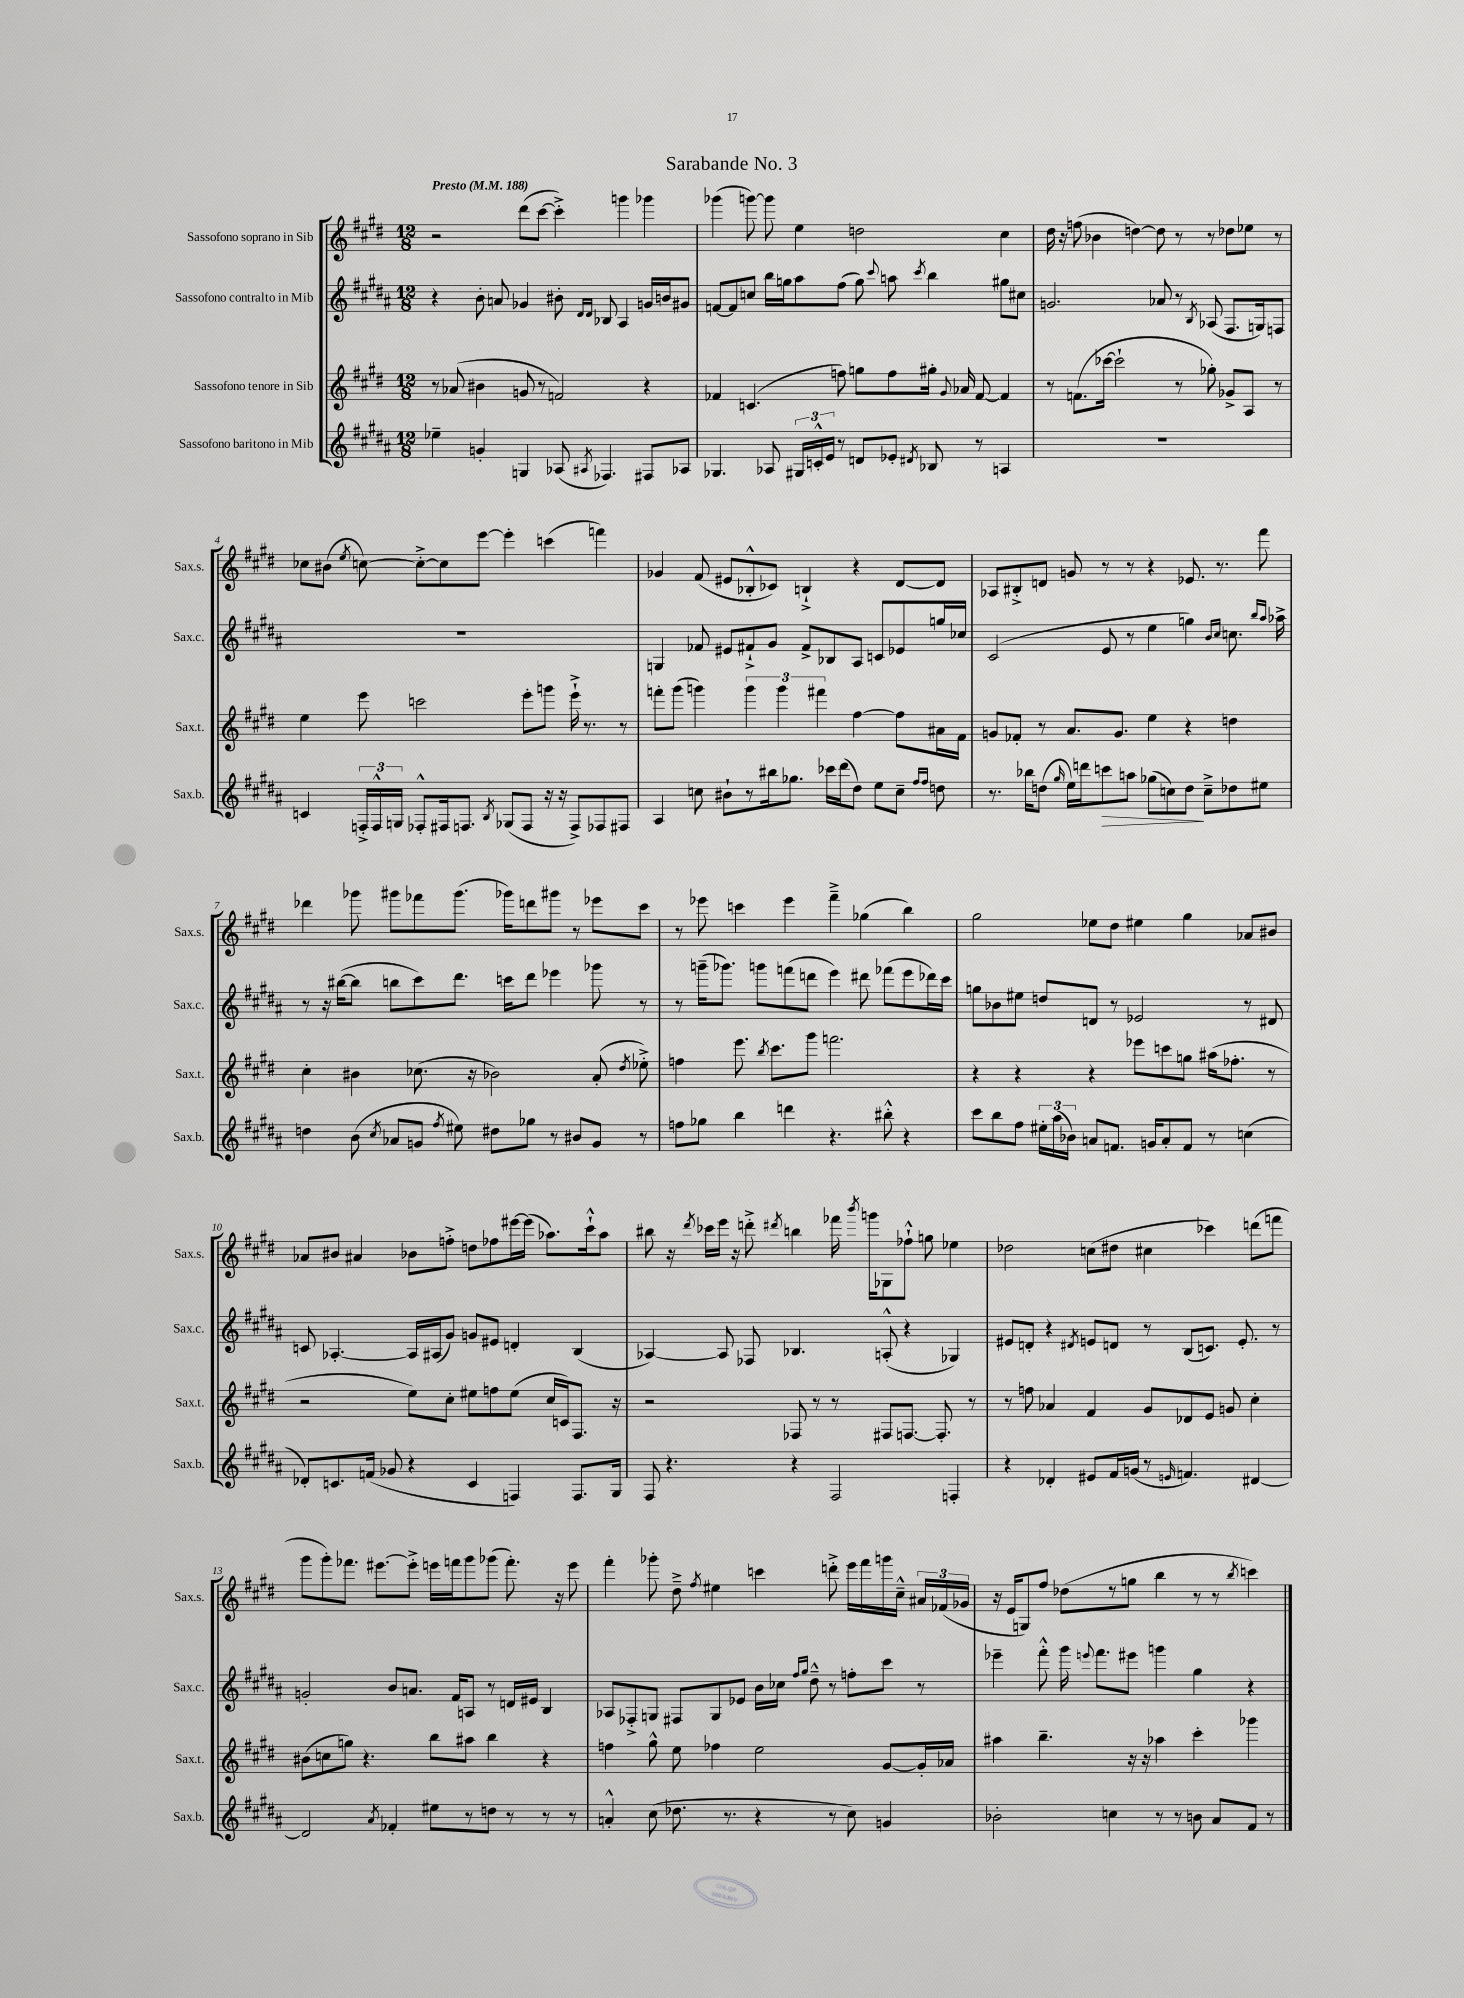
\header { title = "Sarabande No. 3" }
<<
\new StaffGroup <<
\new Staff = "s0" \with { instrumentName = "Sassofono soprano in Sib" shortInstrumentName = "Sax.s." } {
    \clef treble \key e \major \numericTimeSignature \time 12/8 \tempo "Presto" 4 = 188
    \autoBeamOff r2 dis'''8[( cis'''8]~ cis'''4-.->) g'''4 ges'''4 |
    ges'''4( g'''8~) g'''8 e''4 d''2 cis''4 |
    dis''16 r16 f''8( bes'4 d''4~) d''8 r8 r8 des''8[ ees''8] r8 |
    ces''8[ bis'8]( \acciaccatura { e''8 } c''8~) c''8[~-.-> c''8 e'''8]~ e'''4-. c'''4( f'''4) |
    ges'4 fis'8( eis'8[ bes8-.-^ ces'8]) b4-!-> r4 dis'8[~ dis'8] |
    aes8[ bis8-.-> d'8] g'8 r8 r8 r4 ees'8. r8. fis'''8 |
    des'''4 ges'''8 gis'''8[ fes'''8 gis'''8.]( ges'''16[) d'''8 gis'''8] r8 ees'''8[ cis'''8] |
    r8 ees'''8 c'''4 ees'''4 fis'''4---> ges''4( b''4) |
    gis''2 ees''8[ dis''8] eis''4 gis''4 aes'8[ bis'8] |
    aes'8[ bis'8] ais'4 bes'8[ f''8]-.-> d''8[ fes''8 eis'''16~ eis'''16]( aes''8.[) cis'''16-!-^ aes''8] |
    bis''8 r16 \acciaccatura { dis'''8 } ces'''16[ e'''16] r16 d'''8-.-> \acciaccatura { dis'''8 } b''4 fes'''16 \acciaccatura { b'''8 } g'''16[ ges8 fes''8]-!-^ g''8 ees''4 |
    des''2 c''8[( dis''8] cis''4 ces'''4) d'''8[( f'''8] |
    gis'''8[ gis'''8-.) fes'''8.] eis'''8.[~ eis'''8]-.-> e'''16[ f'''16 gis'''8 ges'''8]( f'''8.-.) r16 e'''8 |
    fis'''4-. ges'''8-. dis''8---> \acciaccatura { fis''8 } eis''4 c'''4 d'''8-.-> e'''16[ fis'''16 g'''16 cis''16]---^ \tuplet 3/2 { ais'16[ fes'16( ges'16] } |
    r16 e'16[ g8) fis''8] des''8[( r8 g''8] b''4 r8 r8 \acciaccatura { b''8 } c'''4) \bar "|." |
}
\new Staff = "s1" \with { instrumentName = "Sassofono contralto in Mib" shortInstrumentName = "Sax.c." } {
    \clef treble \key b \major \numericTimeSignature \time 12/8
    \autoBeamOff r4 b'8-. a'8 ges'4 bis'8-. \grace { dis'16[ dis'16] } bes8 ais4 g'16[ b'16 gis'8] |
    f'8[~ f'8 c''8] b''16[ g''16 ais''8 fis''8]( g''8) \appoggiatura { cis'''8 } a''8 \acciaccatura { cis'''8 } b''4 gis''8[ cis''8] |
    g'2. aes'8 r8 \acciaccatura { b8 } aes8( fis8.[ g16) f8] |
    R1. |
    g4 fes'8 eis'8[ fis'8-!-> gis'8] fis'8[-> bes8 ais8] c'8[ ees'8 g''16 ces''16] |
    cis'2( e'8 r8 e''4 g''4) \grace { b'16[ cis''16] } c''8. \grace { b''16[ ais''16] } aes''16-> |
    r8 r16 bis''16[~( bis''8] b''8[ cis'''8) dis'''8.] c'''16[ dis'''8] ees'''4 ges'''8 r8 |
    r8 g'''16[--( ges'''8.]) g'''8[ f'''8( d'''8] e'''4) dis'''8 fes'''8[( e'''8 des'''16) cis'''16] |
    g''8[ bes'8 eis''8] d''8[ d'8] r8 ees'2 r8 dis'8 |
    c'8 aes4.~-. aes16[ ais16( gis'8]) g'8[ eis'8] d'4-. b4( |
    aes4~) aes8 fes8 bes4. a8-.-^( r4 ges4) |
    eis'8[ d'8]-. r4 \acciaccatura { dis'8 } e'8[ d'8] r8 b8[( c'8.]) e'8.-. r8 |
    g'2-. b'8[ a'8.] fis'16[ a8] r8 d'16[ eis'16] b4 |
    aes8[ fes8-.-> g8] fis8[ g8 ees'8] b'16[ ces''16] \grace { fis''16[ gis''16] } dis''8---^ r8 f''8[-. cis'''8] r8 |
    ees'''4-- fis'''8-.-^ gis'''16 \appoggiatura { e'''8 } fis'''8.[ eis'''8] g'''4 gis''4 r4 \bar "|." |
}
\new Staff = "s2" \with { instrumentName = "Sassofono tenore in Sib" shortInstrumentName = "Sax.t." } {
    \clef treble \key e \major \numericTimeSignature \time 12/8
    \autoBeamOff r8 aes'8( bis'4 g'8 r8 f'2) r4 |
    fes'4 c'4.( f''8) g''8[ f''8 gis''16]-. \appoggiatura { gis'8 } aes'16 fes'8~ fes'4 |
    r8 f'8.[( ces'''16]~ ces'''2-! r8 ges''8-.) ges'8[-> a8] r8 |
    e''4 e'''8 c'''2 e'''8[-. g'''8] e'''16-!-> r8. r8 |
    f'''8[-. gis'''8]( g'''4) \tuplet 3/2 { g'''4 g'''4 fis'''4 } fis''4~ fis''8[ ais'16 fis'16] |
    g'8[ fes'8]-. r8 a'8.[ g'8.] e''4 r4 d''4 |
    cis''4-. bis'4 ces''8.( r16 bes'2) a'8-.( \acciaccatura { dis''8 } ees''8-.->) |
    f''4 e'''8. \acciaccatura { b''8 } cis'''8.[ gis'''8] f'''2. |
    r4 r4 r4 ees'''8[ c'''8 g''8] ais''16[( fes''8.]-. r8 |
    r2 e''8[) cis''8]-. eis''8[ f''8 eis''8]( cis''16[ c'16) fis8.] r16 |
    r2 fes8 r8 r8 fis8[ f8.]~ f8.-. r8 |
    r8 f''8 aes'4 fis'4 gis'8[ des'8 e'8] g'8 cis''4-. |
    bis'8[( c''8 g''8]) r4. b''8[ ais''8] b''4 r4 |
    f''4 gis''8-^ e''8 fes''4 e''2 gis'8[~ gis'16-. aes'16] |
    ais''4 b''4.-- r16 r16 aes''4 cis'''4-. ges'''4 \bar "|." |
}
\new Staff = "s3" \with { instrumentName = "Sassofono baritono in Mib" shortInstrumentName = "Sax.b." } {
    \clef treble \key b \major \numericTimeSignature \time 12/8
    \autoBeamOff ees''4-- g'4-. g4 aes8( \acciaccatura { ais8 } fes4.) fis8[ aes8] |
    ges4. aes8 \tuplet 3/2 { gis16[ c'16-.-^ e'16] } r8 d'8[ ees'8]-. \acciaccatura { dis'8 } bes8 r8 a4 |
    R1. |
    c'4 \tuplet 3/2 { f16[-.-> f16-^ g16] } fes8[-.-^ fis16 f8.] \acciaccatura { b8 } ges8[( f8] r16 r16 f8[->) fes8 fis8] |
    ais4 c''8 bis'8[-! r8 bis''16 ges''8.] ces'''16[ dis'''16( dis''8]) e''8[ c''8]-- \grace { fis''16[ fis''16] } d''8 |
    r8. bes''16[ d''8]( \grace { gis''16 } e''16[) d'''16 c'''8\> a''8] ges''8[( c''8) d''8]\! c''8[---> des''8 eis''8] |
    d''4 b'8( \acciaccatura { cis''8 } aes'8[ g'8] \acciaccatura { fis''8 } eis''8) dis''8[ ges''8] r8 bis'8[ g'8] r8 |
    f''8[ ges''8] b''4 d'''4 r4. bis''8-.-^ r4 |
    cis'''8[ b''8 fis''8] \tuplet 3/2 { eis''16[-. ais''16( bes'16]) } a'8[ f'8.] g'16[ a'8-. f'8] r8 c''4( |
    des'8[-.) c'8. f'16]( ges'8 r4 c'4 f4) f8.[ gis16] |
    fis8 r4. r4 fis2 f4-. |
    r4 des'4-. eis'8[ fis'16 g'16]( r8 \grace { e'16 } f'4.) dis'4~ |
    dis'2 \acciaccatura { ais'8 } fes'4-. eis''8[ r8 d''8] r8 r8 r8 |
    a'4-.-^ cis''8( des''8. r8. r4 r8 cis''8) g'4 |
    bes'2-. c''4 r8 r8 b'8 ais'8[ fis'8] r8 \bar "|." |
}
>>
>>
